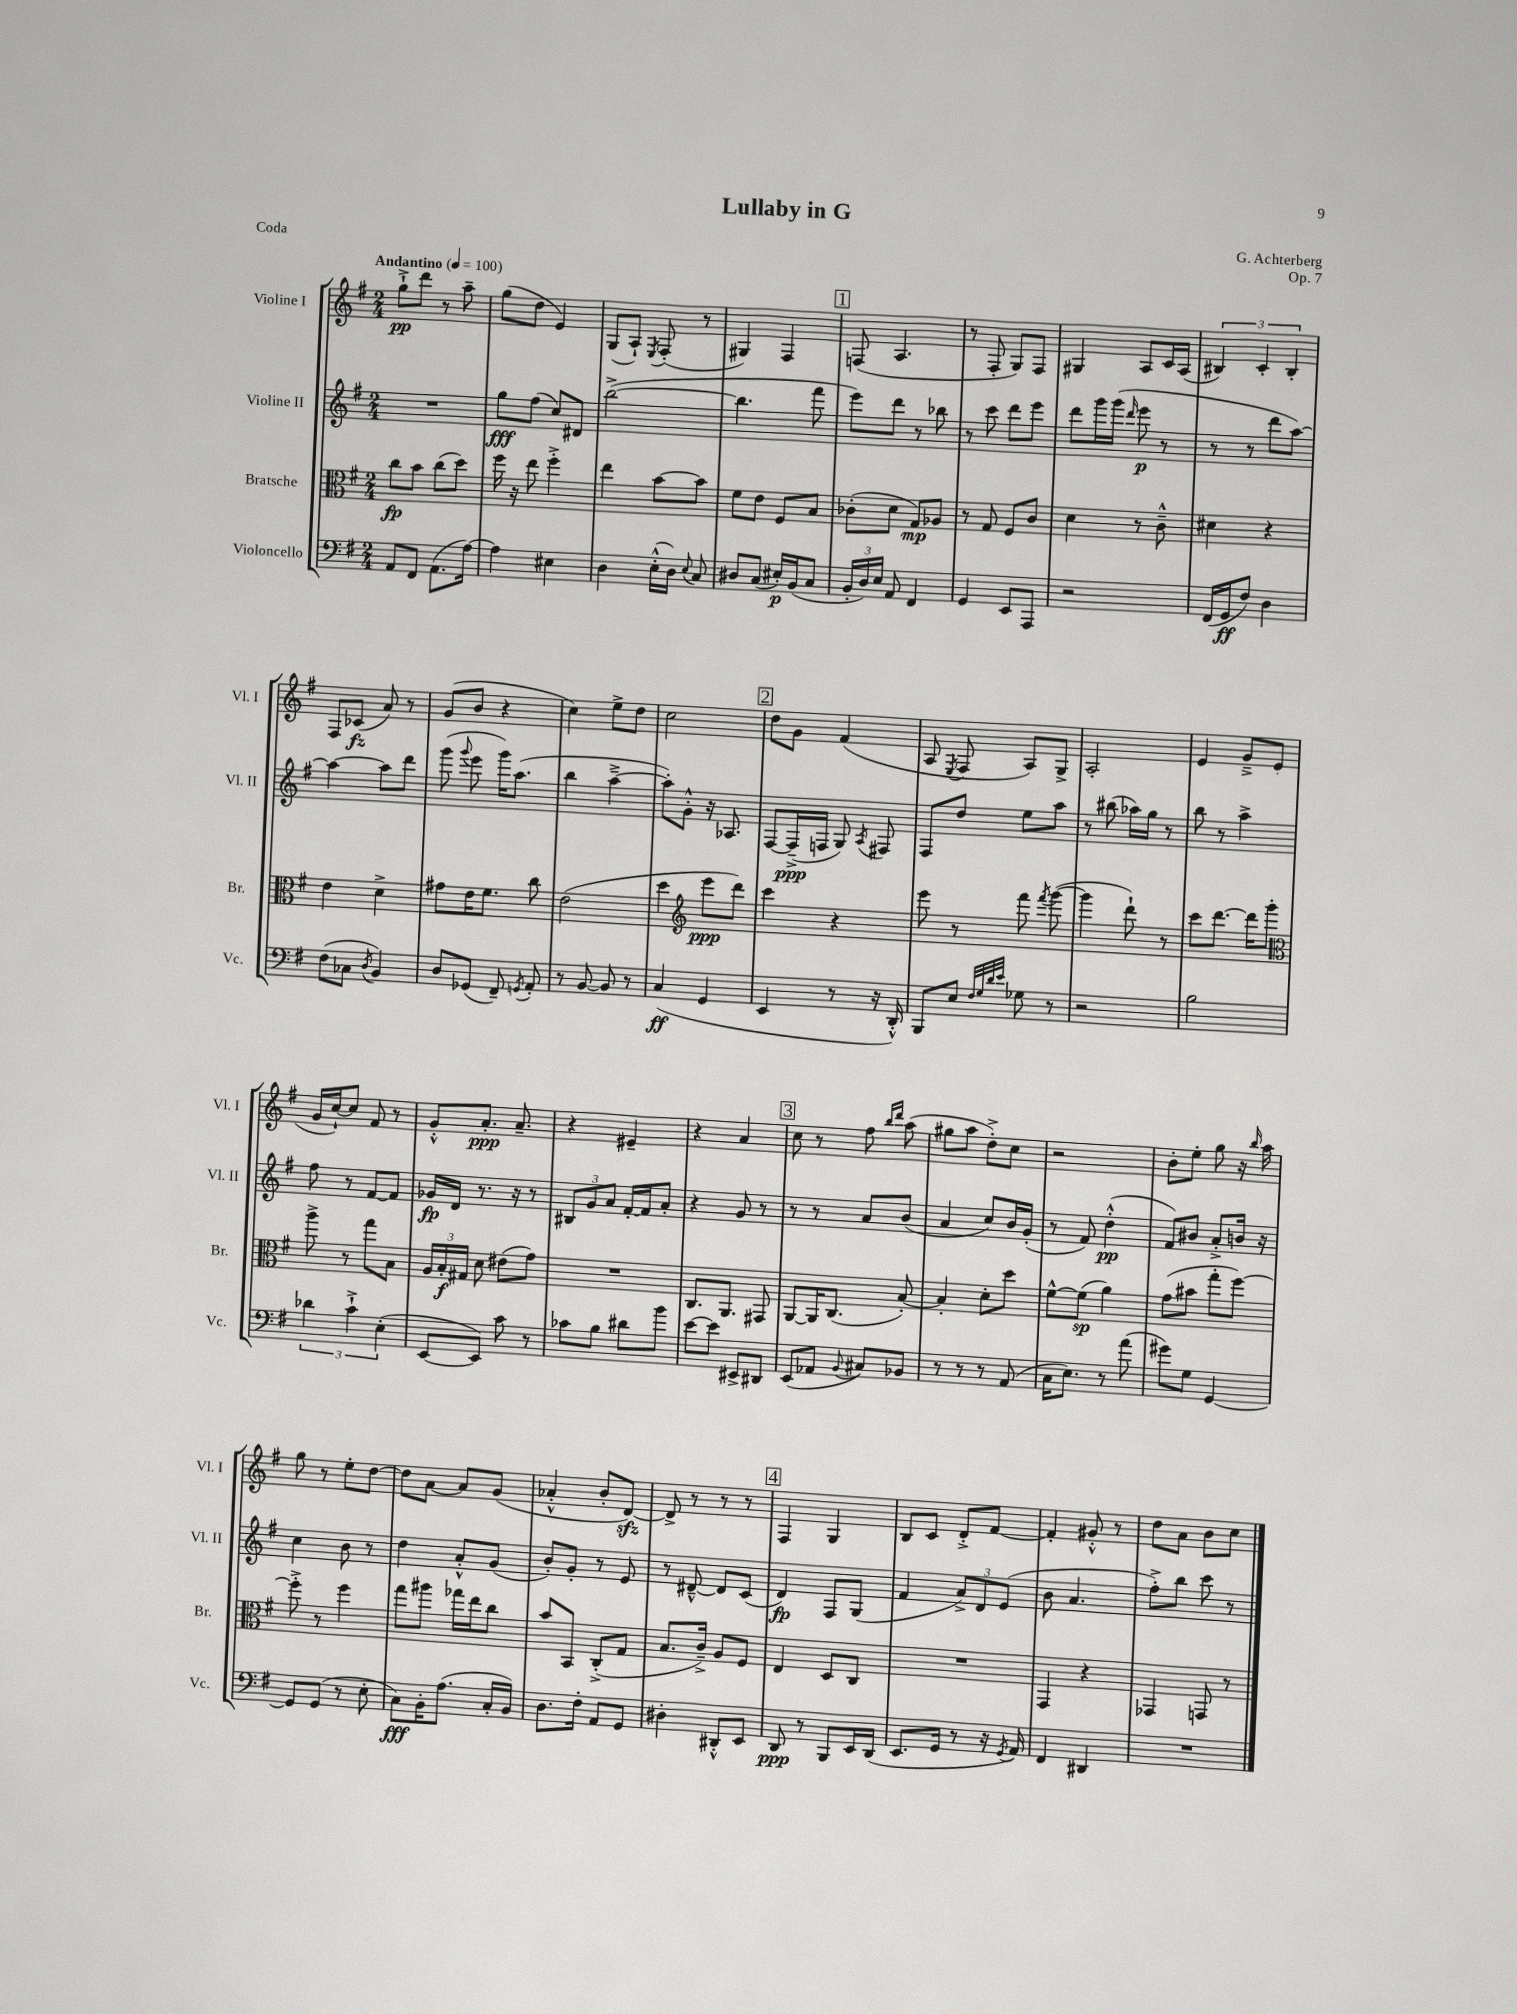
\header { title = "Lullaby in G" composer = "G. Achterberg" opus = "Op. 7" piece = "Coda" }
<<
\new StaffGroup <<
\new Staff = "s0" \with { instrumentName = "Violine I" shortInstrumentName = "Vl. I" } {
    \clef treble \key g \major \numericTimeSignature \time 2/4 \tempo "Andantino" 4 = 100
    \autoBeamOff g''8[-!->\pp d'''8] r8 a''8-- |
    g''8[( d''8] e'4) |
    g8[( a8]-!) \acciaccatura { e8 } fis8-.( r8 |
    gis4) fis4 |
    \mark \markup { \box "1" } f8( a4. |
    r8 fis8-. g8[) fis8] |
    gis4 a8[ c'16 a16]( |
    \tuplet 3/2 { bis4) c'4-. bis4-. } |
    fis8[ ces'8]\fz( a'8) r8 |
    g'8[( b'8] r4 |
    c''4) e''8[-> d''8] |
    c''2 |
    \mark \markup { \box "2" } d''8[ g'8] fis'4( |
    a8 \acciaccatura { e8 } fis8 a8[) g8]-> |
    a2-. |
    e'4 g'8[---> e'8]( |
    g'16[ c''16~-!) c''8] fis'8 r8 |
    g'8[-.-^ a'8.]-.\ppp a'8.-- |
    r4 eis'4-- |
    r4 a'4 |
    \mark \markup { \box "3" } c''8 r8 fis''8 \grace { b''16[ d'''16] } a''8( |
    gis''8[ a''8] d''8[-.->) c''8] |
    r2 |
    b'8[-. e''8]-. g''8 r16 \grace { b''16 } a''16 |
    g''8 r8 e''8[-. d''8]~ |
    d''8[ a'8]~ a'8[ g'8]( |
    aes'4-.-^ b'8[-. d'8]~\sfz) |
    d'8-> r8 r8 r8 |
    \mark \markup { \box "4" } fis4 g4 |
    b8[ c'8] d'8[-.-> fis'8]~ |
    fis'4-. gis'8-.-^ r8 |
    d''8[ a'8] b'8[ c''8] \bar "|." |
}
\new Staff = "s1" \with { instrumentName = "Violine II" shortInstrumentName = "Vl. II" } {
    \clef treble \key g \major \numericTimeSignature \time 2/4
    \autoBeamOff R2 |
    g''8[\fff fis''8]( c''8[) dis'8] |
    b''2~->( |
    b''4. fis'''8 |
    \mark \markup { \box "1" } e'''8[) d'''8] r8 bes''8 |
    r8 c'''8 d'''8[ e'''8] |
    d'''8[ g'''16 g'''16]( \grace { d'''16 } e'''8\p r8 |
    r8 r8 d'''8[ a''8]~) |
    a''4~ a''8[ d'''8] |
    g'''8( \appoggiatura { g'''8 } e'''8 g'''16[) a''8.]( |
    b''4 a''4~---> |
    a''8[-.) g'8]-.-^ r16 aes8. |
    \mark \markup { \box "2" } fis8[~ fis16--->\ppp( f16] g8) \acciaccatura { a8 } fis8 |
    fis8[ d''8] e''8[ a''8] |
    r8 bis''8( aes''16[) g''16] r8 |
    b''8 r8 a''4-> |
    fis''8 r8 fis'8[~ fis'8] |
    ges'16[\fp d'16] r8. r16 r8 |
    \tuplet 3/2 { bis8[ g'8 a'8] } fis'16[~-. fis'16 a'8]-. |
    r4 g'8 r8 |
    \mark \markup { \box "3" } r8 r8 a'8[ b'8]( |
    a'4 c''8[) b'16 g'16]-.( |
    r8 fis'8) d''4-.-^\pp( |
    fis'8[) bis'8] a'8[-.-> b'16] r16 |
    c''4 b'8 r8 |
    d''4 a'8[-.-^ g'8]( |
    b'8[-.) g'8]-. r8 e'8 |
    r8 dis'8~---^ dis'8[ c'8]( |
    \mark \markup { \box "4" } d'4\fp) fis8[ g8]( |
    fis'4 \tuplet 3/2 { a'8[->) d'8 e'8]( } |
    b'8 a'4. |
    fis''8[-.->) b''8] c'''8 r8 \bar "|." |
}
\new Staff = "s2" \with { instrumentName = "Bratsche" shortInstrumentName = "Br." } {
    \clef alto \key g \major \numericTimeSignature \time 2/4
    \autoBeamOff c''8[\fp b'8] c''8[( d''8]) |
    fis''16 r16 e''8 fis''4-.-> |
    e''4 b'8[~ b'8] |
    fis'8[ e'8] fis8[ b8] |
    \mark \markup { \box "1" } ces'8[-.( d'8] g8[\mp) aes8] |
    r8 g8 fis8[ c'8] |
    d'4 r8 c'8---^ |
    dis'4 r4 |
    e'4 d'4-> |
    gis'8[ e'16 fis'8.] c''8 |
    e'2( |
    d''4 \clef treble e'''8[\ppp d'''8]) |
    \mark \markup { \box "2" } c'''4 r4 |
    e'''8 r8 fis'''8 \acciaccatura { fis'''8 } g'''8~( |
    g'''4 d'''8-!) r8 |
    c'''8[ d'''8.]~ d'''16[ g'''8]-. |
    \clef alto a''8-> r8 g''8[ b8] |
    \tuplet 3/2 { a16[ b16-.\f gis16] } d'8 eis'8[( g'8]) |
    R2 |
    c8.[ a,8.] gis,8 |
    \mark \markup { \box "3" } a,8[~ a,16 c8.]( b8~-.) |
    b4-. d'8[-. d''8] |
    fis'8[~-^ fis'8]\sp( a'4) |
    g'8[( bis'8] g''8[-. fis''8]~) |
    fis''8-.-> r8 fis''4 |
    g''8[ ais''8] ges''16[ e''16 c''8] |
    b'8[ b,8] c8[-.->( g8] |
    b8.[ c'16]--->) a8[ fis8] |
    \mark \markup { \box "4" } e4 d8[ c8] |
    R2 |
    g,4 r4 |
    ges,4 g,8 r8 \bar "|." |
}
\new Staff = "s3" \with { instrumentName = "Violoncello" shortInstrumentName = "Vc." } {
    \clef bass \key g \major \numericTimeSignature \time 2/4
    \autoBeamOff a,8[ fis,8] a,8.[( a16]~) |
    a4 eis4 |
    d4 e16[-.-^( d16]) \appoggiatura { e8 } c8 |
    dis8[ c8]( eis16[-.\p) b,16( c8] |
    \mark \markup { \box "1" } \tuplet 3/2 { b,16[-. d16) e16] } a,8 fis,4 |
    g,4 e,8[ a,,8] |
    r2 |
    fis,16[( g,16\ff fis8]) d4 |
    fis8[( ces8] \acciaccatura { d8 } b,4) |
    d8[ ges,8]( fis,8--) \acciaccatura { g,8 } a,8-. |
    r8 b,8~ b,8 r8 |
    c4\ff( g,4 |
    \mark \markup { \box "2" } e,4 r8 r16 d,16-.-^) |
    b,,8[ e8] \grace { fis32[ g32 d'32 e'32] } ges8 r8 |
    r2 |
    b2 |
    \tuplet 3/2 { des'4 c'4-!-> e4-.( } |
    e,8[~ e,8]) c'8 r8 |
    ces'8[ b8] dis'8[ b'8] |
    e'8[~ e'8] eis,8[-> dis,8] |
    \mark \markup { \box "3" } e,8[( aes,8] \appoggiatura { b,8 } cis8[) bes,8] |
    r8 r8 r8 a,8( |
    c16[ e8.]) r8 a'8( |
    gis'8[) g8] g,4~ |
    g,8[ g,8]( r8 e8-. |
    c8[\fff) b,16-. a8.]( c16[-. b,16]) |
    d8.[ fis16]-. a,8[ g,8] |
    dis4-. dis,8[-.-^ e,8] |
    \mark \markup { \box "4" } d,8\ppp r8 b,,8[ e,16 d,16]( |
    e,8.[ g,16] r8 r16 \acciaccatura { g,8 } a,16) |
    fis,4 dis,4 |
    R2 \bar "|." |
}
>>
>>
\layout { \context { \Score \remove "Bar_number_engraver" } }
